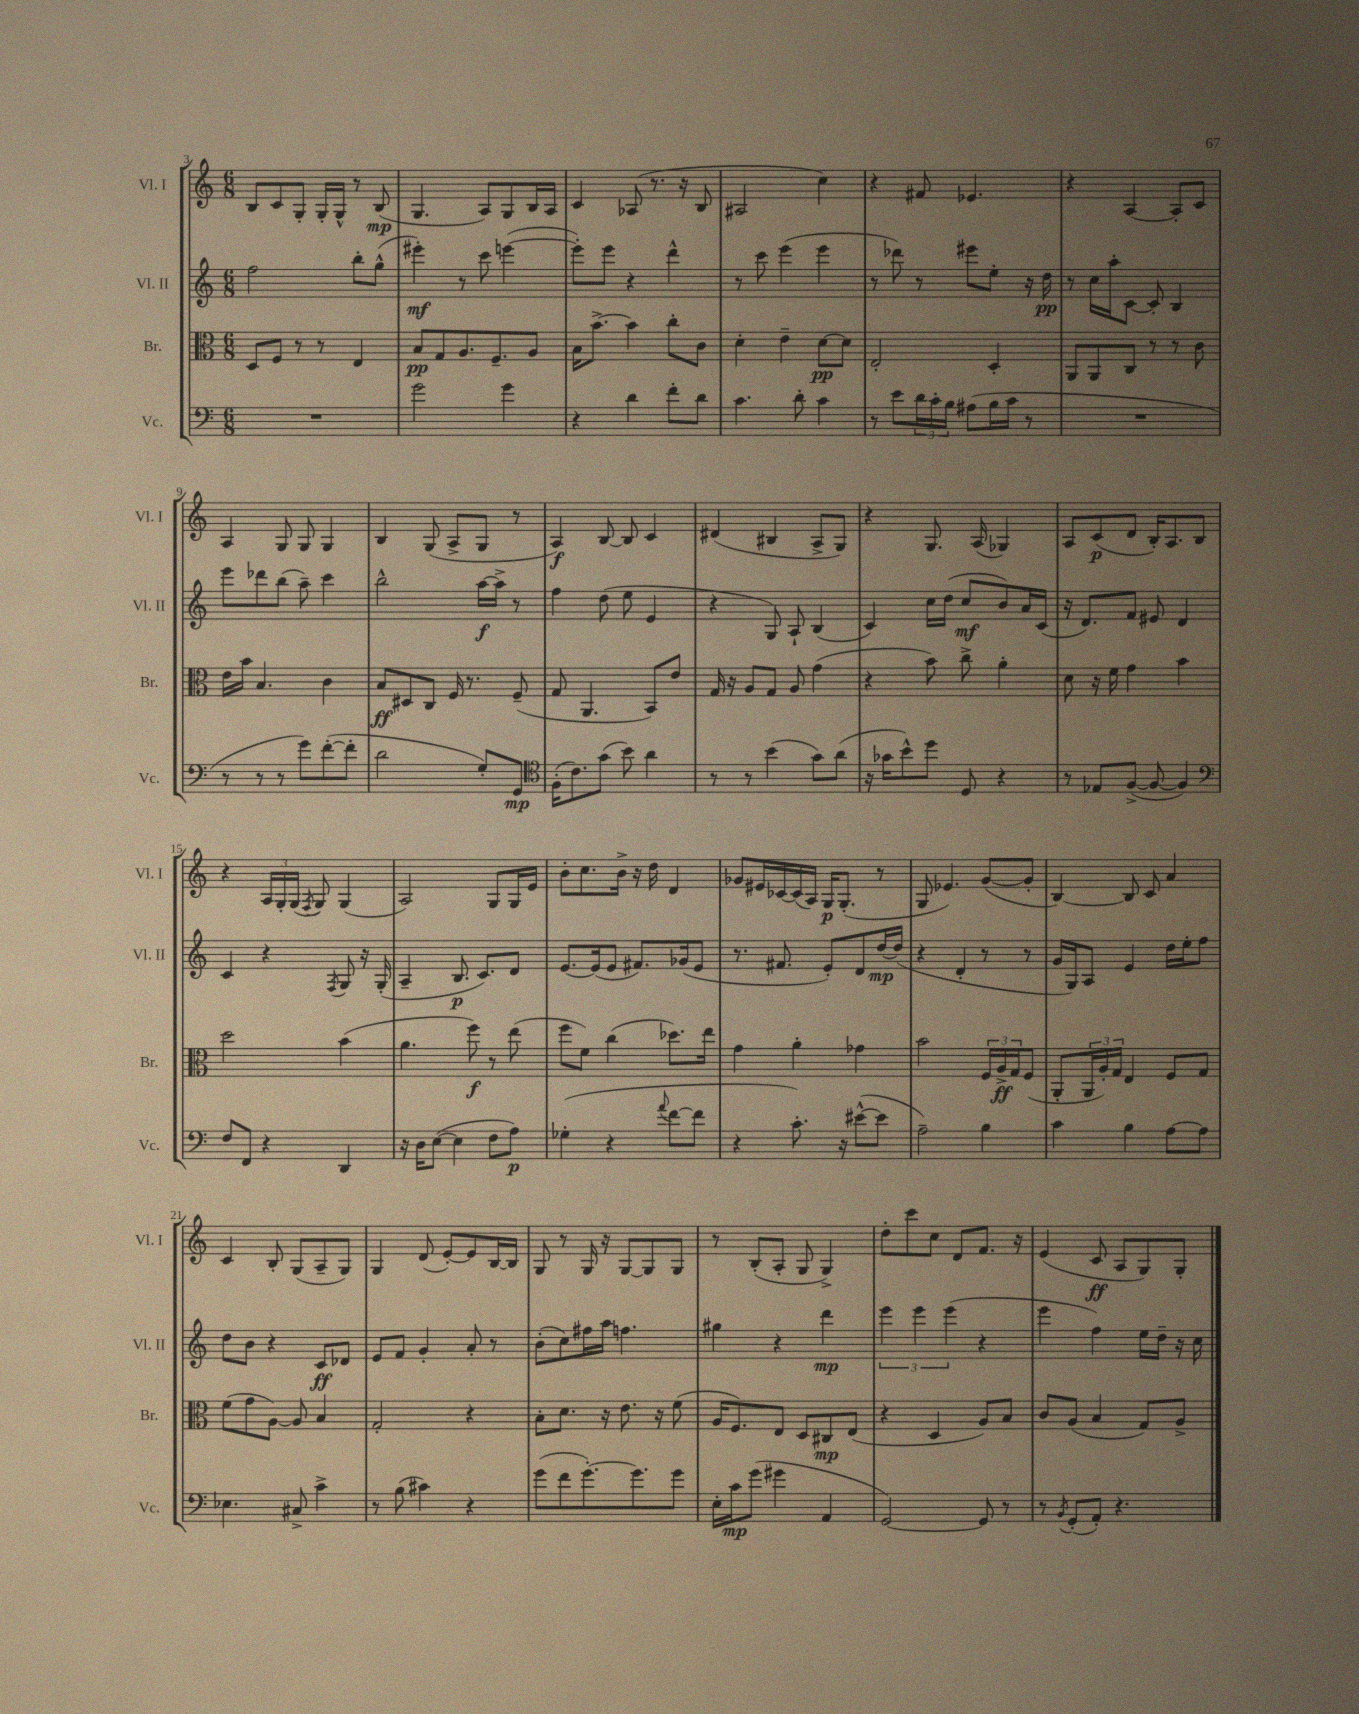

**kern	**dynam	**kern	**dynam	**kern	**dynam	**kern	**dynam
*part4	*part4	*part3	*part3	*part2	*part2	*part1	*part1
*staff4	*staff4	*staff3	*staff3	*staff2	*staff2	*staff1	*staff1
*I"Vc.	*	*I"Br.	*	*I"Vl. II	*	*I"Vl. I	*
*I'Vc.	*	*I'Br.	*	*I'Vl. II	*	*I'Vl. I	*
*clefF4	*	*clefC3	*	*clefG2	*	*clefG2	*
*k[]	*	*k[]	*	*k[]	*	*k[]	*
*M6/8	*	*M6/8	*	*M6/8	*	*M6/8	*
=3	=3	=3	=3	=3	=3	=3	=3
2.r	.	8D/L	.	2ff\	.	8B/L	.
.	.	8F/J	.	.	.	8c/	.
.	.	8r	.	.	.	8G'/J	.
.	.	8r	.	.	.	16G'/LL	.
.	.	.	.	.	.	16G^^/JJ	.
.	.	4E/	.	8bb'\L	.	8r	.
.	.	.	.	(8gg^^\J	.	(8B/	mp
=4	=4	=4	=4	=4	=4	=4	=4
2g\	.	8B/L	pp	4eee#X'\)	mf	4.G/	.
.	.	8G/	.	.	.	.	.
.	.	8.A/	.	8r	.	.	.
.	.	.	.	8ccc\	.	8A/L)	.
.	.	8.F~/	.	.	.	.	.
4g\	.	.	.	([4eeen\	.	8G/	.
.	.	8A/J	.	.	.	16B/L	.
.	.	.	.	.	.	16A/JJ	.
=5	=5	=5	=5	=5	=5	=5	=5
4r	.	16B\KL	.	8eee'\L])	.	4c/	.
.	.	[8.b^\J	.	.	.	.	.
.	.	.	.	8eee\J	.	.	.
4d\	.	4b\]	.	4r	.	(8A-X/	.
.	.	.	.	.	.	8.r	.
8f'\L	.	8cc'\L	.	4ddd^^\	.	.	.
.	.	.	.	.	.	16r	.
8d\J	.	8c\J	.	.	.	8B/	.
=6	=6	=6	=6	=6	=6	=6	=6
4.c\	.	4d'\	.	8r	.	2A#X/	.
.	.	.	.	8ccc\	.	.	.
.	.	4e~\	.	(4eee\	.	.	.
8d'\	.	.	.	.	.	.	.
4c\	.	[8d\L	pp	4eee\	.	4cc\)	.
.	.	8d\J]	.	.	.	.	.
=7	=7	=7	=7	=7	=7	=7	=7
8r	.	2E'/	.	8r	.	4r	.
8e\L	.	.	.	8ddd-X\)	.	.	.
24d\L	.	.	.	8r	.	8f#X/	.
24c'\	.	.	.	.	.	.	.
24B\JJ	.	.	.	.	.	.	.
(8A#X\L	.	.	.	8eee#X\L	.	4.e-X/	.
16B\L	.	4D'/	.	8ee'\J	.	.	.
16c\JJ	.	.	.	.	.	.	.
8r	.	.	.	16r	.	.	.
.	.	.	.	16dd\	pp	.	.
=8	=8	=8	=8	=8	=8	=8	=8
2.r	.	8AA/L	.	8r	.	4r	.
.	.	8AA/	.	16cc\LL	.	.	.
.	.	.	.	16aa'\J	.	.	.
.	.	8C/J	.	[8c\J	.	[4A/	.
.	.	8r	.	8c'/]	.	.	.
.	.	8r	.	4B/	.	8A'/L]	.
.	.	8c\	.	.	.	8c/J	.
!!LO:LB:g=z
=9	=9	=9	=9	=9	=9	=9	=9
8r	.	16e\LL	.	8eee\L	.	4A/	.
.	.	16b\JJ	.	.	.	.	.
8r	.	4.B/	.	8ddd-X\	.	.	.
8r	.	.	.	(8bb\J	.	8G/	.
8g\L)	.	.	.	8aa~\)	.	8G/	.
([8f'\	.	4c\	.	4ccc\	.	4G/	.
8f'\J]	.	.	.	.	.	.	.
=10	=10	=10	=10	=10	=10	=10	=10
2d\	.	8B/L	ff	2bb^^\	.	4B/	.
.	.	8D#X/	.	.	.	.	.
.	.	8C/J	.	.	.	(8G/	.
.	.	16F/	.	.	.	8A^/L	.
.	.	8.r	.	.	.	.	.
8G'/L)	.	.	.	[16aa\LL	f	8G/J	.
.	.	.	.	16aa^\JJ]	.	.	.
8GG/J	mp	(8F~/	.	8r	.	8r	.
=11	=11	=11	=11	=11	=11	=11	=11
*clefC4	*	*	*	*	*	*	*
(16F'\KL	.	8G/	.	4ff\	.	4A/)	f
8.c\)	.	.	.	.	.	.	.
.	.	4.AA/	.	.	.	.	.
(8g\J	.	.	.	(8dd\	.	[8B/	.
8b\)	.	.	.	8ee\	.	8B/]	.
4a\	.	8BB/L)	.	4e/	.	4c/	.
.	.	8e/J	.	.	.	.	.
=12	=12	=12	=12	=12	=12	=12	=12
8r	.	16G/	.	4r	.	(4d#X/	.
.	.	16r	.	.	.	.	.
8r	.	8A/L	.	.	.	.	.
(4b\	.	8G/J	.	8G/)	.	4B#X/	.
.	.	8A/	.	8A`/	.	.	.
8g\L)	.	(4g\	.	(4B/	.	8A^/L	.
(8a\J	.	.	.	.	.	8G/J)	.
=13	=13	=13	=13	=13	=13	=13	=13
16r	.	4r	.	4c/)	.	4r	.
16g-X\KL	.	.	.	.	.	.	.
8b^^\)	.	.	.	.	.	.	.
8dd\J	.	8b\)	.	16cc\LL	.	8.G/	.
.	.	.	.	(16dd\JJ	.	.	.
8D/	.	8cc^\	.	8cc/L	mf	.	.
.	.	.	.	.	.	(16A/	.
4r	.	4a'\	.	8b/)	.	4G-X/)	.
.	.	.	.	16a/L	.	.	.
.	.	.	.	(16c/JJ	.	.	.
=14	=14	=14	=14	=14	=14	=14	=14
8r	.	8d\	.	16r	.	8A/L	.
.	.	.	.	8.d/L)	.	.	.
8E-X/L	.	16r	.	.	.	(8c/	p
.	.	16f\	.	.	.	.	.
([8F^/J	.	4g\	.	8f/J	.	8d/J	.
8F/_	.	.	.	8e#X/	.	16B'/KL)	.
.	.	.	.	.	.	8.A/	.
4F/])	.	4b\	.	4d/	.	.	.
.	.	.	.	.	.	8B/J	.
!!LO:LB:g=z
=15	=15	=15	=15	=15	=15	=15	=15
*clefF4	*	*	*	*	*	*	*
8F/L	.	2dd\	.	4c/	.	4r	.
8FF/J	.	.	.	.	.	.	.
4r	.	.	.	4r	.	24A/LL	.
.	.	.	.	.	.	24G'/	.
.	.	.	.	.	.	(24G/JJ	.
.	.	.	.	.	.	8qF/	.
.	.	.	.	.	.	8G/)	.
.	.	.	.	8qF/	.	.	.
4DD/	.	(4b\	.	8G/	.	(4G/	.
.	.	.	.	16r	.	.	.
.	.	.	.	(16G'/	.	.	.
=16	=16	=16	=16	=16	=16	=16	=16
16r	.	4.a\	.	4A~/	.	2A/)	.
16D\KL	.	.	.	.	.	.	.
([8E\J	.	.	.	.	.	.	.
4E\]	.	.	.	8.B/	p	.	.
.	.	8ff\)	f	.	.	.	.
.	.	.	.	8.c/L)	.	.	.
8F\L	.	8r	.	.	.	8G/L	.
8A\J)	p	(8ee\	.	8d/J	.	16G/L	.
.	.	.	.	.	.	16e/JJ	.
=17	=17	=17	=17	=17	=17	=17	=17
(4G-X'\	.	8ff\L	.	[8.e/L	.	8b'\L	.
.	.	8f\J)	.	.	.	8.cc\	.
.	.	.	.	(16e/k]	.	.	.
4r	.	(4cc\	.	8e/J	.	.	.
.	.	.	.	.	.	16b^\Jk	.
.	.	.	.	8.f#X/L)	.	16r	.
.	.	.	.	.	.	16dd\	.
8qqa/	.	.	.	.	.	.	.
[8f\L	.	8.dd-X\L)	.	.	.	4d/	.
.	.	.	.	(16g-X/k	.	.	.
8f\J]	.	.	.	8e/J	.	.	.
.	.	16ee\Jk	.	.	.	.	.
=18	=18	=18	=18	=18	=18	=18	=18
4r	.	4g\	.	8.r	.	8g-X/L	.
.	.	.	.	.	.	16e#X/L	.
.	.	.	.	8.f#X/	.	[16c-X/	.
8.c'\)	.	4a'\	.	.	.	(16c-/]	.
.	.	.	.	.	.	16A/JJ)	.
.	.	.	.	8e'/L)	.	16G/KL	p
16r	.	.	.	.	.	(8.G'/J	.
([8e#X^^\L	.	4g-X\	.	8d/	.	.	.
8e#\J]	.	.	.	[16dd/L	mp	8r	.
.	.	.	.	(16dd/JJ]	.	.	.
=19	=19	=19	=19	=19	=19	=19	=19
2A~\)	.	2b\	.	4r	.	8G/	.
.	.	.	.	.	.	4.e-X/)	.
.	.	.	.	4d'/	.	.	.
4B\	.	24F/LL	.	8r	.	([8g/L	.
.	.	24A^/	ff	.	.	.	.
.	.	24G/J	.	.	.	.	.
.	.	(8F/J	.	8r	.	8g'/J]	.
=20	=20	=20	=20	=20	=20	=20	=20
4c\	.	8AA'/L	.	16g/LL	.	[4B/)	.
.	.	.	.	16G/J)	.	.	.
.	.	24AA/L	.	8A/J	.	.	.
.	.	24A'/)	.	.	.	.	.
.	.	24G/JJ	.	.	.	.	.
4B\	.	4E/	.	4e/	.	8B/]	.
.	.	.	.	.	.	8c/	.
[8A\L	.	8F/L	.	16dd\LL	.	4a/	.
.	.	.	.	16ee'\J	.	.	.
8A\J]	.	8G/J	.	8ff\J	.	.	.
!!LO:LB:g=z
=21	=21	=21	=21	=21	=21	=21	=21
4.E-X\	.	(8f\L	.	8dd\L	.	4c/	.
.	.	8g\	.	8b\J	.	.	.
.	.	[8A\J)	.	4r	.	8B'/	.
8C#X^/	.	8A/]	.	.	.	(8G/L	.
4c^\	.	4B/	.	8c/L	ff	8A~/	.
.	.	.	.	8d-X/J	.	8G/J)	.
=22	=22	=22	=22	=22	=22	=22	=22
8r	.	2G'/	.	8e/L	.	4G/	.
(8B\	.	.	.	8f/J	.	.	.
4c#X\)	.	.	.	4g'/	.	(8d/	.
.	.	.	.	.	.	[8e'/L)	.
4r	.	4r	.	8a'/	.	8e/]	.
.	.	.	.	8r	.	[16B/L	.
.	.	.	.	.	.	16B/JJ]	.
=23	=23	=23	=23	=23	=23	=23	=23
(8g\L	.	8B'\L	.	(8b'\L	.	8G/	.
8f\	.	8.d\J	.	8cc\)	.	8r	.
[8.g'\)	.	.	.	16ff#X\L	.	16G/	.
.	.	16r	.	16aa\JJ	.	16r	.
.	.	8.e\	.	4.ffn\	.	[8G/L	.
8.g\]	.	.	.	.	.	.	.
.	.	.	.	.	.	8G/]	.
.	.	16r	.	.	.	.	.
8g\J	.	(8f\	.	.	.	8G/J	.
=24	=24	=24	=24	=24	=24	=24	=24
16E'\LL	.	16A/KL	.	4gg#X\	.	8r	.
16c\J	mp	8.F/)	.	.	.	.	.
(8g\J	.	.	.	.	.	(8B'/L	.
4g#X\	.	8E/J	.	4r	.	8A'/J	.
.	.	8D/L	.	.	.	8G/	.
4AA/	.	8C#X/	mp	4ddd\	mp	4G^/)	.
.	.	(8E/J	.	.	.	.	.
=25	=25	=25	=25	=25	=25	=25	=25
[2GG/)	.	4r	.	6eee\	.	8dd'\L	.
.	.	.	.	.	.	8ccc\	.
.	.	.	.	6eee\	.	.	.
.	.	4D/	.	.	.	8cc\J	.
.	.	.	.	(6eee\	.	.	.
.	.	.	.	.	.	8d/L	.
8GG/]	.	8A/L)	.	4r	.	8.f/J	.
8r	.	8B/J	.	.	.	.	.
.	.	.	.	.	.	16r	.
=26	=26	=26	=26	=26	=26	=26	=26
8r	.	8c/L	.	4eee\	.	(4e/	.
8qBB/	.	.	.	.	.	.	.
(8GG'/L	.	(8A/J	.	.	.	.	.
8AA'/J)	.	4B/	.	4ff\)	.	8c/	ff
4.r	.	.	.	.	.	8A/L	.
.	.	8G/L)	.	16ee\LL	.	8G/)	.
.	.	.	.	16dd~\JJ	.	.	.
.	.	8A^/J	.	16r	.	8G'/J	.
.	.	.	.	16cc\	.	.	.
==	==	==	==	==	==	==	==
*-	*-	*-	*-	*-	*-	*-	*-
